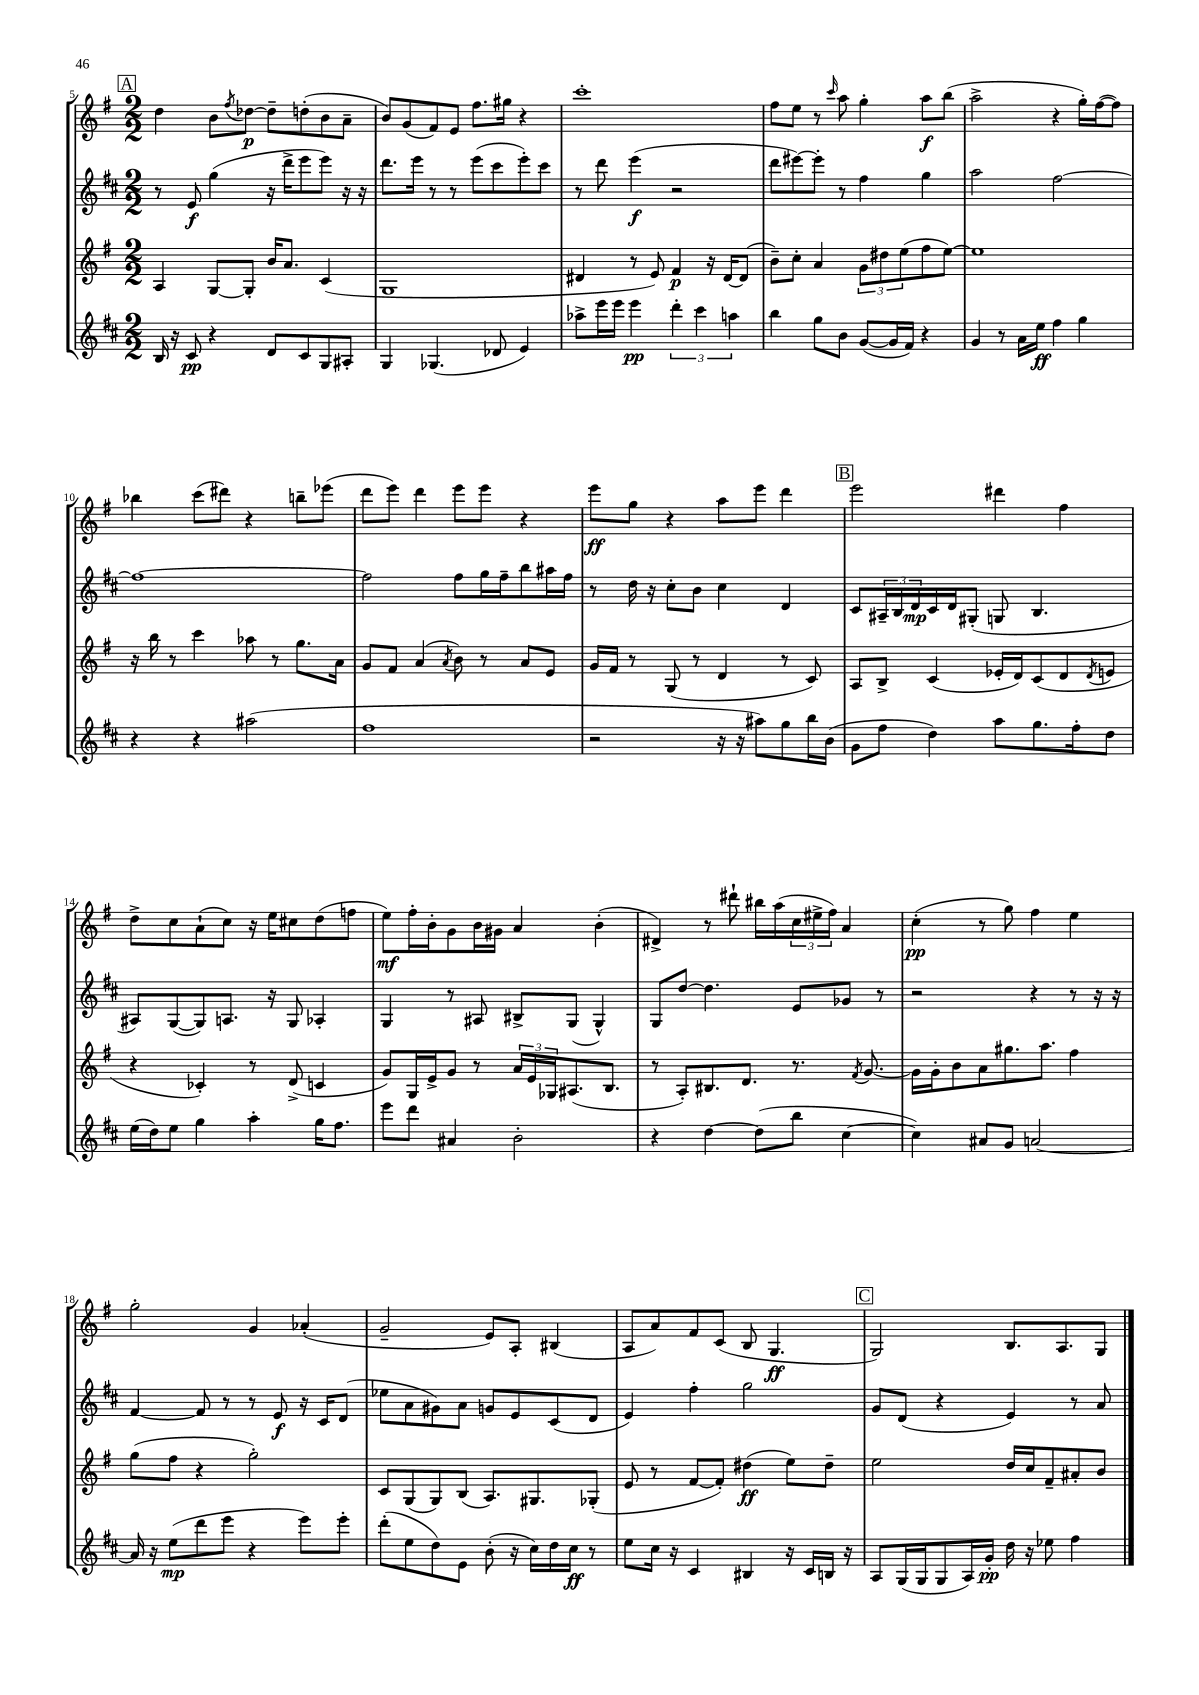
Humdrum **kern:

**kern	**kern	**kern	**kern
*staff4	*staff3	*staff2	*staff1
*clefG2	*clefG2	*clefG2	*clefG2
*k[f#c#]	*k[f#]	*k[f#c#]	*k[f#]
*M2/2	*M2/2	*M2/2	*M2/2
16B	4A	8r	4dd
16r	.	.	.
8c#	.	8e	.
4r	[8G	(4gg	8b
.	.	.	8qff#
.	8G']	.	[8dd-
8d	16b	16r	8dd-~]
.	8.a	16ddd^	.
8c#	.	8eee	(8dd'
8G	(4c	8eee)	8b
8A#'	.	16r	8a~
.	.	16r	.
=	=	=	=
4G	1G	8.ddd	8b)
.	.	.	(8g
.	.	16eee	.
(4.G-	.	8r	8f#)
.	.	8r	8e
.	.	(8eee	8.ff#
8d-	.	8ccc#	.
.	.	.	16gg#
4e)	.	8eee')	4r
.	.	8ccc#	.
=	=	=	=
8aa-^	4d#	8r	1ccc'
16eee	.	8ddd	.
16eee	.	.	.
4eee	8r	(4eee	.
.	8e)	.	.
6ddd'	4f#	2r	.
6ccc#	.	.	.
.	16r	.	.
.	[16d#	.	.
6aa	.	.	.
.	(8d#]	.	.
=	=	=	=
4bb	8b~)	8ddd	8ff#
.	8cc'	[8eee#)	8ee
8gg	4a	8eee#']	8r
.	.	.	16qqccc
8b	.	8r	8aa
([8g	12g	4ff#	4gg'
.	12dd#	.	.
16g]	.	.	.
.	(12ee	.	.
16f#)	.	.	.
4r	8ff#	4gg	8aa
.	[8ee)	.	(8bb
=	=	=	=
4g	1ee]	2aa	2aa^
8r	.	.	.
16a	.	.	.
16ee	.	.	.
4ff#	.	[2ff#	4r
4gg	.	.	16gg')
.	.	.	([16ff#
.	.	.	8ff#])
=	=	=	=
4r	16r	1ff#_	4bb-
.	16bb	.	.
.	8r	.	.
4r	4ccc	.	(8ccc
.	.	.	8ddd#)
(2aa#	8aa-	.	4r
.	8r	.	.
.	8.gg	.	8bb~
.	.	.	(8eee-
.	16a	.	.
=	=	=	=
1ff#	8g	2ff#]	8ddd
.	8f#	.	8eee)
.	(4a	.	4ddd
.	8qa	.	.
.	8b)	8ff#	8eee
.	8r	16gg	8eee
.	.	16ff#~	.
.	8a	8bb	4r
.	8e	16aa#	.
.	.	16ff#	.
=	=	=	=
2r	16g	8r	8eee
.	16f#	.	.
.	8r	16dd	8gg
.	.	16r	.
.	(8G	8cc#'	4r
.	8r	8b	.
16r	4d	4cc#	8aa
16r	.	.	.
8aa#)	.	.	8eee
8gg	8r	4d	4ddd
16bb	8c)	.	.
(16b	.	.	.
=	=	=	=
8g	8A	8c#	2eee
8ff#	8B^	24A#~	.
.	.	24B	.
.	.	24d	.
4dd)	(4c	16c#	.
.	.	16d	.
.	.	(8G#'	.
8aa	16e-'	8G	4ddd#
.	16d)	.	.
8.gg	(8c	4.B	.
.	8d	.	4ff#
16ff#'	.	.	.
.	8qd	.	.
8dd	8e	.	.
=	=	=	=
(16ee	4r	8A#)	8dd^
16dd)	.	.	.
8ee	.	([8G	8cc
4gg	4c-')	8G])	(8a`
.	.	8.A	8cc)
4aa'	8r	.	16r
.	.	16r	16ee
.	(8d^	8G	8cc#
16gg	4c	4A-'	(8dd
8.ff#	.	.	.
.	.	.	8ff
=	=	=	=
8eee	8g)	4G	8ee)
8ddd	16G	.	16ff#'
.	16e^	.	16b'
4a#	8g	8r	8g
.	8r	8A#	16b
.	.	.	16g#
2b'	24a	8B#^	4a
.	24e	.	.
.	24G-	.	.
.	(8.A#	(8G	.
.	.	4G^^)	(4b'
.	8.B	.	.
=	=	=	=
4r	8r	8G	4d#^)
.	8A')	[8dd	.
[4dd	8.B#	4.dd]	8r
.	.	.	8ddd#`
.	8.d	.	.
(8dd]	.	.	16bb#
.	.	.	(16aa
8bb	8.r	8e	24cc
.	.	.	24ee#^
.	.	.	24ff#)
[4cc#	.	8g-	4a
.	8qf#	.	.
.	[8.g	.	.
.	.	8r	.
=	=	=	=
4cc#])	16g]	2r	(4cc'
.	16g'	.	.
.	8b	.	.
8a#	8a	.	8r
8g	8.gg#	.	8gg)
[2a	.	4r	4ff#
.	8.aa	.	.
.	4ff#	8r	4ee
.	.	16r	.
.	.	16r	.
=	=	=	=
16a]	(8gg	[4f#	2gg'
16r	.	.	.
(8ee	8ff#	.	.
8ddd	4r	8f#]	.
8eee	.	8r	.
4r	2gg')	8r	4g
.	.	8e	.
8eee)	.	16r	(4a-'
.	.	16c#	.
8eee'	.	(8d	.
=	=	=	=
(8ddd'	8c	8ee-	2g~
8ee	(8G	8a	.
8dd)	8G)	8g#)	.
8e	(8B	8a	.
(8b'	8.A)	8g	8e)
16r	.	8e	8A'
16cc#)	8.G#	.	.
16dd	.	(8c#	(4B#
16cc#	.	.	.
8r	(8G-'	8d	.
=	=	=	=
8ee	8e	4e)	8A
16cc#	8r	.	8a)
16r	.	.	.
4c#	[8f#	4ff#'	8f#
.	8f#'])	.	(8c
4B#	(4dd#	2gg	8B
.	.	.	4.G
16r	8ee)	.	.
16c#	.	.	.
16B	8dd#~	.	.
16r	.	.	.
=	=	=	=
8A	2ee	8g	2G)
(16G	.	(8d	.
16G	.	.	.
8G	.	4r	.
16A)	.	.	.
16g'	.	.	.
16dd	16dd	4e)	8.B
16r	16cc	.	.
8ee-	8f#~	.	.
.	.	.	8.A
4ff#	8a#'	8r	.
.	8b	8a	8G
==	==	==	==
*-	*-	*-	*-
